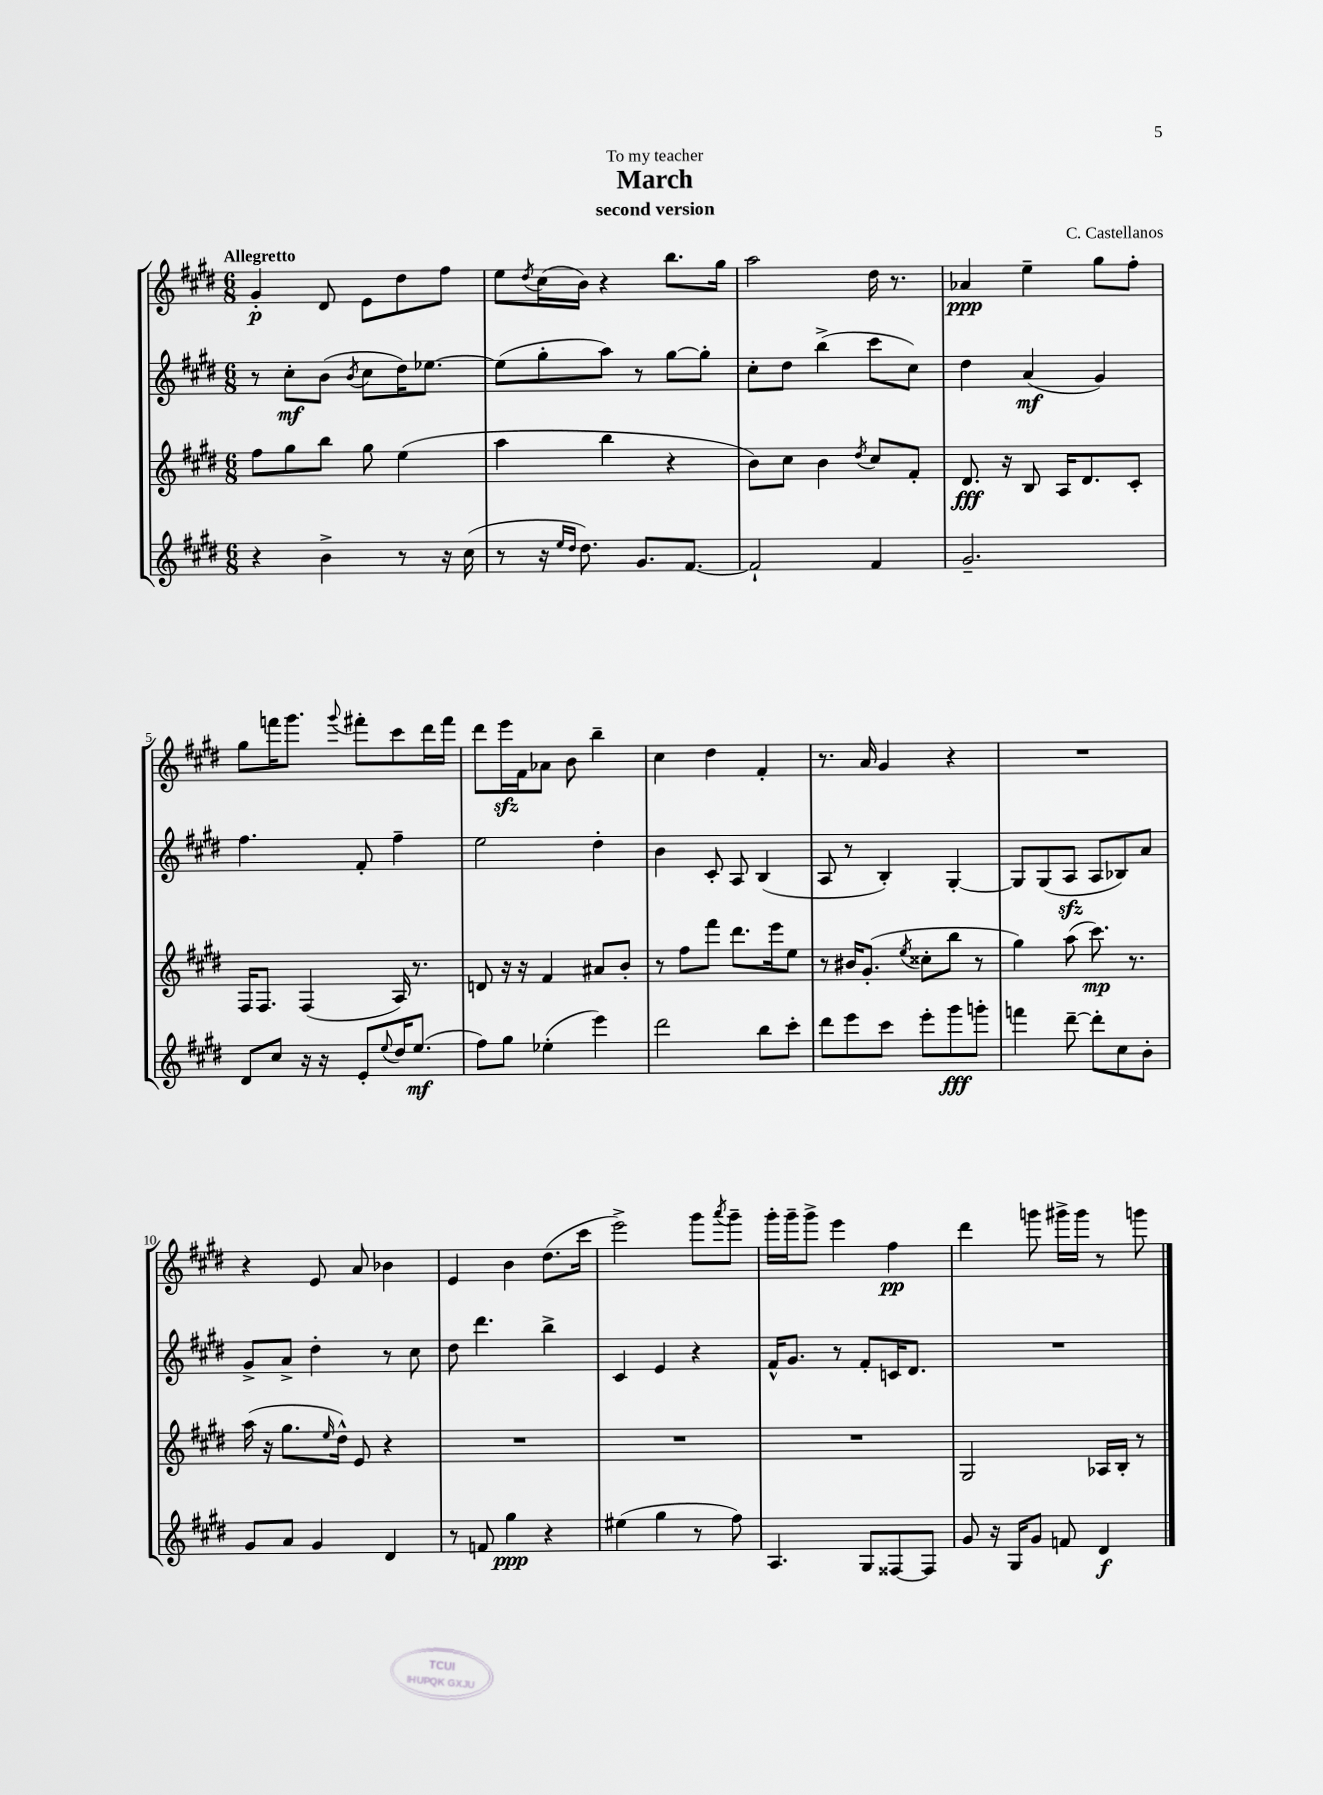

**kern	**kern	**kern	**kern
*staff4	*staff3	*staff2	*staff1
*clefG2	*clefG2	*clefG2	*clefG2
*k[f#c#g#d#]	*k[f#c#g#d#]	*k[f#c#g#d#]	*k[f#c#g#d#]
*M6/8	*M6/8	*M6/8	*M6/8
4r	8ff#\L	8r	4g#'/
.	8gg#\	8cc#'\L	.
4b^\	8bb\J	(8b\J	8d#/
.	.	8qb/	.
.	8gg#\	8cc#\L	8e\L
8r	(4ee\	16dd#\K)	8dd#\
.	.	[8.ee-\J	.
16r	.	.	8ff#\J
(16cc#\	.	.	.
=	=	=	=
8r	4aa\	(8ee-\]L	8ee\L
.	.	.	8qdd#/
16r	.	8gg#'\	(16cc#\L
16qqee/LL	.	.	.
16qqdd#/JJ	.	.	.
8.dd#\)	.	.	16b\JJ)
.	4bb\	8aa\J)	4r
8.g#/L	.	8r	.
.	4r	[8gg#\L	8.bb\L
[8.f#/J	.	.	.
.	.	8gg#'\]J	.
.	.	.	16gg#\Jk
=	=	=	=
2f#`/]	8b\L)	8cc#'\L	2aa\
.	8cc#\J	8dd#\J	.
.	4b\	(4bb^\	.
.	8qdd#/	.	.
4f#/	8cc#/L	8ccc#\L	16dd#\
.	.	.	8.r
.	8f#'/J	8cc#\J)	.
=	=	=	=
2.g#~/	8.d#/	4dd#\	4a-/
.	16r	.	.
.	8B/	(4a/	4ee~\
.	16A/LK	.	.
.	8.d#/	.	.
.	.	4g#/)	8gg#\L
.	8c#'/J	.	8ff#'\J
=	=	=	=
8d#/L	16F#/LK	4.ff#\	8gg#\L
.	8.F#/J	.	.
8cc#/J	.	.	16fff\K
.	.	.	8.ggg#\J
16r	(4F#/	.	.
16r	.	.	.
.	.	.	8qqggg#/
8e'/L	.	8f#'/	8fff#'\L
8qqee/	.	.	.
16dd#/K	16A/)	4ff#~\	8ccc#\
(8.ee/J	8.r	.	.
.	.	.	16ddd#\L
.	.	.	16fff#\JJ
=	=	=	=
8ff#\L)	8d/	2ee\	8ddd#\L
8gg#\J	16r	.	16eee\L
.	16r	.	16f#\J
(4ee-'\	4f#/	.	8a-\J
.	.	.	8b\
4eee\)	8a#/L	4dd#'\	4bb~\
.	8b'/J	.	.
=	=	=	=
2ddd#\	8r	4b\	4cc#\
.	8ff#\L	.	.
.	8fff#\J	8c#'/	4dd#\
.	8.ddd#\L	8A/	.
8bb\L	.	(4B/	4f#'/
.	16eee\k	.	.
8ccc#'\J	8ee\J	.	.
=	=	=	=
8ddd#\L	8r	8A/	8.r
8eee\	16b#/LK	8r	.
.	(8.g#'/J	.	16a/
8ccc#\J	.	4B'/)	4g#/
.	8qee/	.	.
8eee'\L	8cc##'\L	.	.
8ggg#\	8bb\J	[4G#'/	4r
8ggg'\J	8r	.	.
=	=	=	=
4fff\	4gg#\)	8G#/]L	2.r
.	.	(8G#/	.
[8ddd#~\	(8aa\	8A/J	.
8ddd#'\]L	8.ccc#\)	8A/L	.
8cc#\	.	8B-/)	.
.	8.r	.	.
8b'\J	.	8a/J	.
=	=	=	=
8g#/L	(16aa\	8g#^/L	4r
.	16r	.	.
8a/J	8.gg#\L	8a^/J	.
4g#/	.	4dd#'\	8e/
.	16qqee/	.	.
.	16dd#^^\Jk)	.	.
.	8e/	.	8a/
4d#/	4r	8r	4b-\
.	.	8cc#\	.
=	=	=	=
8r	2.r	8dd#\	4e/
8f/	.	4.ddd#\	.
4gg#\	.	.	4b\
4r	.	4bb^\	(8.dd#\L
.	.	.	16ccc#\Jk
=	=	=	=
(4ee#\	2.r	4c#/	2eee^\)
4gg#\	.	4e/	.
8r	.	4r	8ggg#\L
.	.	.	8qaaa/
8ff#\)	.	.	8ggg#~\J
=	=	=	=
4.A/	2.r	16f#^^/LK	16ggg#'\LL
.	.	8.g#/J	16ggg#~\J
.	.	.	8ggg#^\J
.	.	8r	4eee\
8G#/L	.	8f#'/L	.
[8F##/	.	16c/K	4ff#\
.	.	8.d#/J	.
8F##/]J	.	.	.
=	=	=	=
8g#/	2G#/	2.r	4ddd#\
16r	.	.	.
16G#/LK	.	.	.
8g#/J	.	.	8ggg\
8f/	.	.	16ggg#^\LL
.	.	.	16ggg#\JJ
4d#/	16A-/LL	.	8r
.	16B'/JJ	.	.
.	8r	.	8ggg\
==	==	==	==
*-	*-	*-	*-
